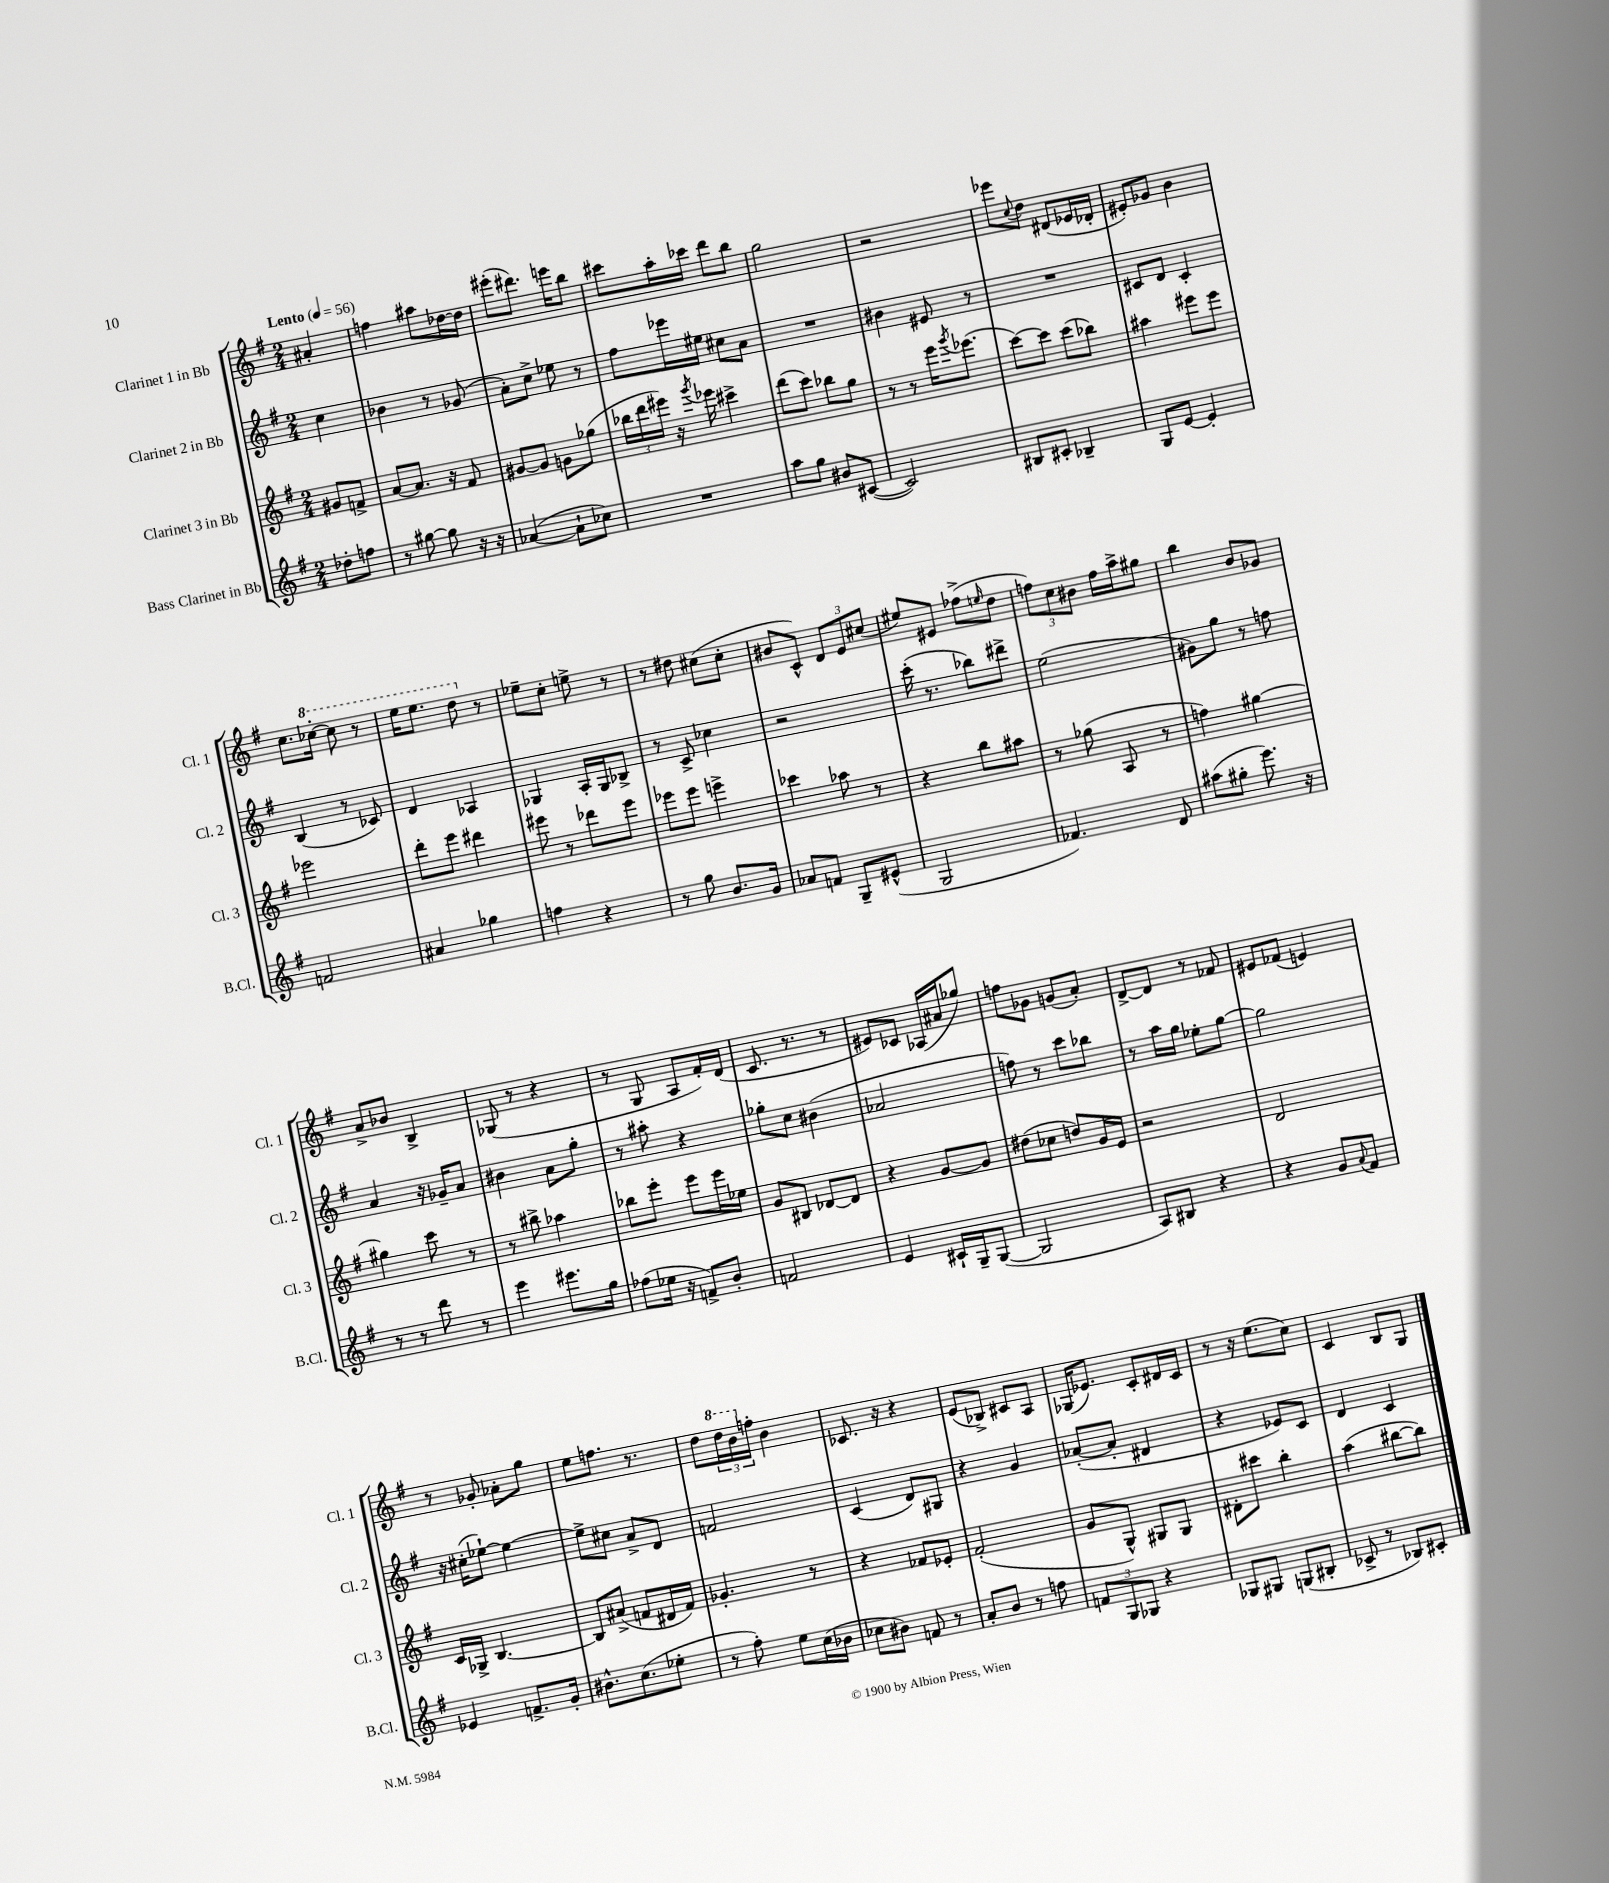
<<
\new StaffGroup <<
\new Staff = "s0" \with { instrumentName = "Clarinet 1 in Bb" shortInstrumentName = "Cl. 1" } {
    \clef treble \key g \major \numericTimeSignature \time 2/4 \partial 4 \tempo "Lento" 4 = 56
    ais'4-. |
    f''4 ais''8 des''16~ des''16 |
    eis'''8-.( dis'''8.) e'''16 b''8 |
    cis'''8 a''16-. ces'''16 d'''8 b''8 |
    g''2 |
    r2 |
    ees'''8 \appoggiatura { c''8 } d''8 dis'8( ees'16 des'16-. |
    eis'8-.) ges'8 b'4 |
    c''8. \ottava #1 ces'''16~-. ces'''8 r8 |
    e'''16 e'''8. d'''8 \ottava #0 r8 |
    ees''8-- c''8-. e''8-> r8 |
    r8 dis''8 cis''8( cis''8-. |
    bis'8 c'8-^) \tuplet 3/2 { d'8 e'8 cis''8( } |
    eis''8) eis'8 fes''8->( \grace { e''16 } d''8 |
    \tuplet 3/2 { f''8) c''8 bis'8 } f''16 a''16-> gis''8 |
    b''4 b'8 ges'8 |
    a'8-> bes'8 b4-> |
    ges8( r8 r4 |
    r8 g8 a8 fis'16-.) d'16( |
    c'8. r8. r8 |
    eis'8) ces'8 aes16( ais'16 ges''8) |
    f''8 ges'8 g'8( a'8-.) |
    d'8~-> d'8 r8 fes'8 |
    eis'8 fes'8( e'4) |
    r8 ges'8-. aes'8-. g''8 |
    e''8 f''8. r8. |
    d''8 \tuplet 3/2 { \ottava #1 d'''16 b''16 \ottava #0 f''16-. } b'4 |
    ces'8. r16 r4 |
    e'8( bes8->) cis'8 a8 |
    ges16( ees'8.) c'8-. dis'16 c'16 |
    r8 r16 e''8.( c''8) |
    c'4 b8 g8 \bar "|." |
}
\new Staff = "s1" \with { instrumentName = "Clarinet 2 in Bb" shortInstrumentName = "Cl. 2" } {
    \clef treble \key g \major \numericTimeSignature \time 2/4 \partial 4
    c''4 |
    bes'4 r8 ges'8( |
    a'8-.) c''8-> ees''8 r8 |
    fis''8 ees'''16 eis''16 cis''8 a'8 |
    R2 |
    bis'4 eis'8 r8 |
    R2 |
    cis'8 d'8 cis'4-. |
    b4( r8 ces'8) |
    d'4 aes4 |
    ges4 a16-. ges16 bes8-> |
    r8 c'8-> ces''4 |
    r2 |
    c'''16-.( r8. bes''8) dis'''8-> |
    e''2( |
    gis'8) g''8 r8 f''8 |
    a'4 r16 ges'16-- a'8 |
    bis'4 a'8 g''8-. |
    r8 ais''8-. r4 |
    ges''8-. c''8 bis'4( |
    aes'2 |
    f''8) r8 c'''8 bes''8 |
    r8 a''16 g''16 ees''8-. g''8~ |
    g''2 |
    r16 cis''16-.( ees''8~-!) ees''4~ |
    ees''8-> cis''8 a'8-> d'8 |
    f'2 |
    c'4( d'8) gis8 |
    r4 g'4 |
    aes'8~-.( aes'8-. dis'4 |
    r4 ees'8) c'8 |
    d'4 c'4 \bar "|." |
}
\new Staff = "s2" \with { instrumentName = "Clarinet 3 in Bb" shortInstrumentName = "Cl. 3" } {
    \clef treble \key g \major \numericTimeSignature \time 2/4 \partial 4
    gis'8 f'8-> |
    a'8~ a'8. r16 fis'8 |
    gis'8~ gis'8 g'8 ges''8( |
    \tuplet 3/2 { bes''16 d'''16 eis'''16) } r16 \acciaccatura { g'''8 } ees'''16 cis'''4-> |
    d'''8( c'''8) bes''8 g''8 |
    r8 r8 e'''16 \acciaccatura { g'''8 } ees'''8.( |
    c'''8~) c'''8 c'''8( bes''8) |
    ais''4 eis'''8 eis'''8 |
    ees'''2 |
    d'''8-. e'''8 dis'''4 |
    eis'''8 r8 des'''8 eis'''8 |
    ees'''8 ees'''8 e'''4-> |
    ces'''4 aes''8 r8 |
    r4 b''8 ais''8 |
    r8 ges''8( a8 r8 |
    f''4) gis''4~ |
    gis''4 c'''8 r8 |
    r8 bis''8-> aes''4 |
    bes''8 e'''8-. e'''8 e'''16 ees''16 |
    g'8 bis8 des'8~ des'8 |
    r4 g'8~ g'8 |
    dis''8( ces''8 d''8) g'16 e'16 |
    r2 |
    d'2 |
    c'16 ges16-> b4.~ |
    b8 ais'8->( f'8 dis'16 f'16) |
    ges'4.-. r8 |
    r4 fes'8 ees'8-. |
    fis'2-.( |
    g'8 g8-^) gis8 gis8 |
    dis'8-. cis'''8 b''4-. |
    a''4( bis''8~ bis''8) \bar "|." |
}
\new Staff = "s3" \with { instrumentName = "Bass Clarinet in Bb" shortInstrumentName = "B.Cl." } {
    \clef treble \key g \major \numericTimeSignature \time 2/4 \partial 4
    des''8-. f''8 |
    r8 gis''8~ gis''8 r16 r16 |
    aes'4~( aes'8-! ces''8) |
    R2 |
    a''8 g''8 bis'8 cis'8~( |
    cis'2) |
    bis8 cis'8-. bes4-- |
    g8 e'8~ e'4-. |
    f'2 |
    ais'4 ges''4 |
    f''4 r4 |
    r8 g''8 b'8. g'16 |
    aes'8 f'8 g8-- eis'8-^( |
    g2 |
    fes'4.) d'8 |
    ais''8( gis''8-. e'''8.) r16 |
    r8 r8 d'''8 r8 |
    e'''4 eis'''8. g''16 |
    fes''8( ees''16 r16 f'8->) b'8-. |
    f'2 |
    e'4 cis'16-! g16-- g8~( |
    g2 |
    a8) bis8 r4 |
    r4 g'8 \appoggiatura { a'8 } fis'8 |
    ees'4 f'8.-> g'16-. |
    bis'8.-^ c''8.( ees''8-. |
    r8 fis''8-.) e''8 c''16( bes'16 |
    ces''8 bis'8) f'8 r8 |
    a'8-. b'8 r8 f''8 |
    \tuplet 3/2 { f'8 g8 ges8 } r4 |
    ges8 gis8 g8( bis8-. |
    ces'8-> r8 bes8) cis'8-. \bar "|." |
}
>>
>>
\layout { \context { \Score \remove "Bar_number_engraver" } }
